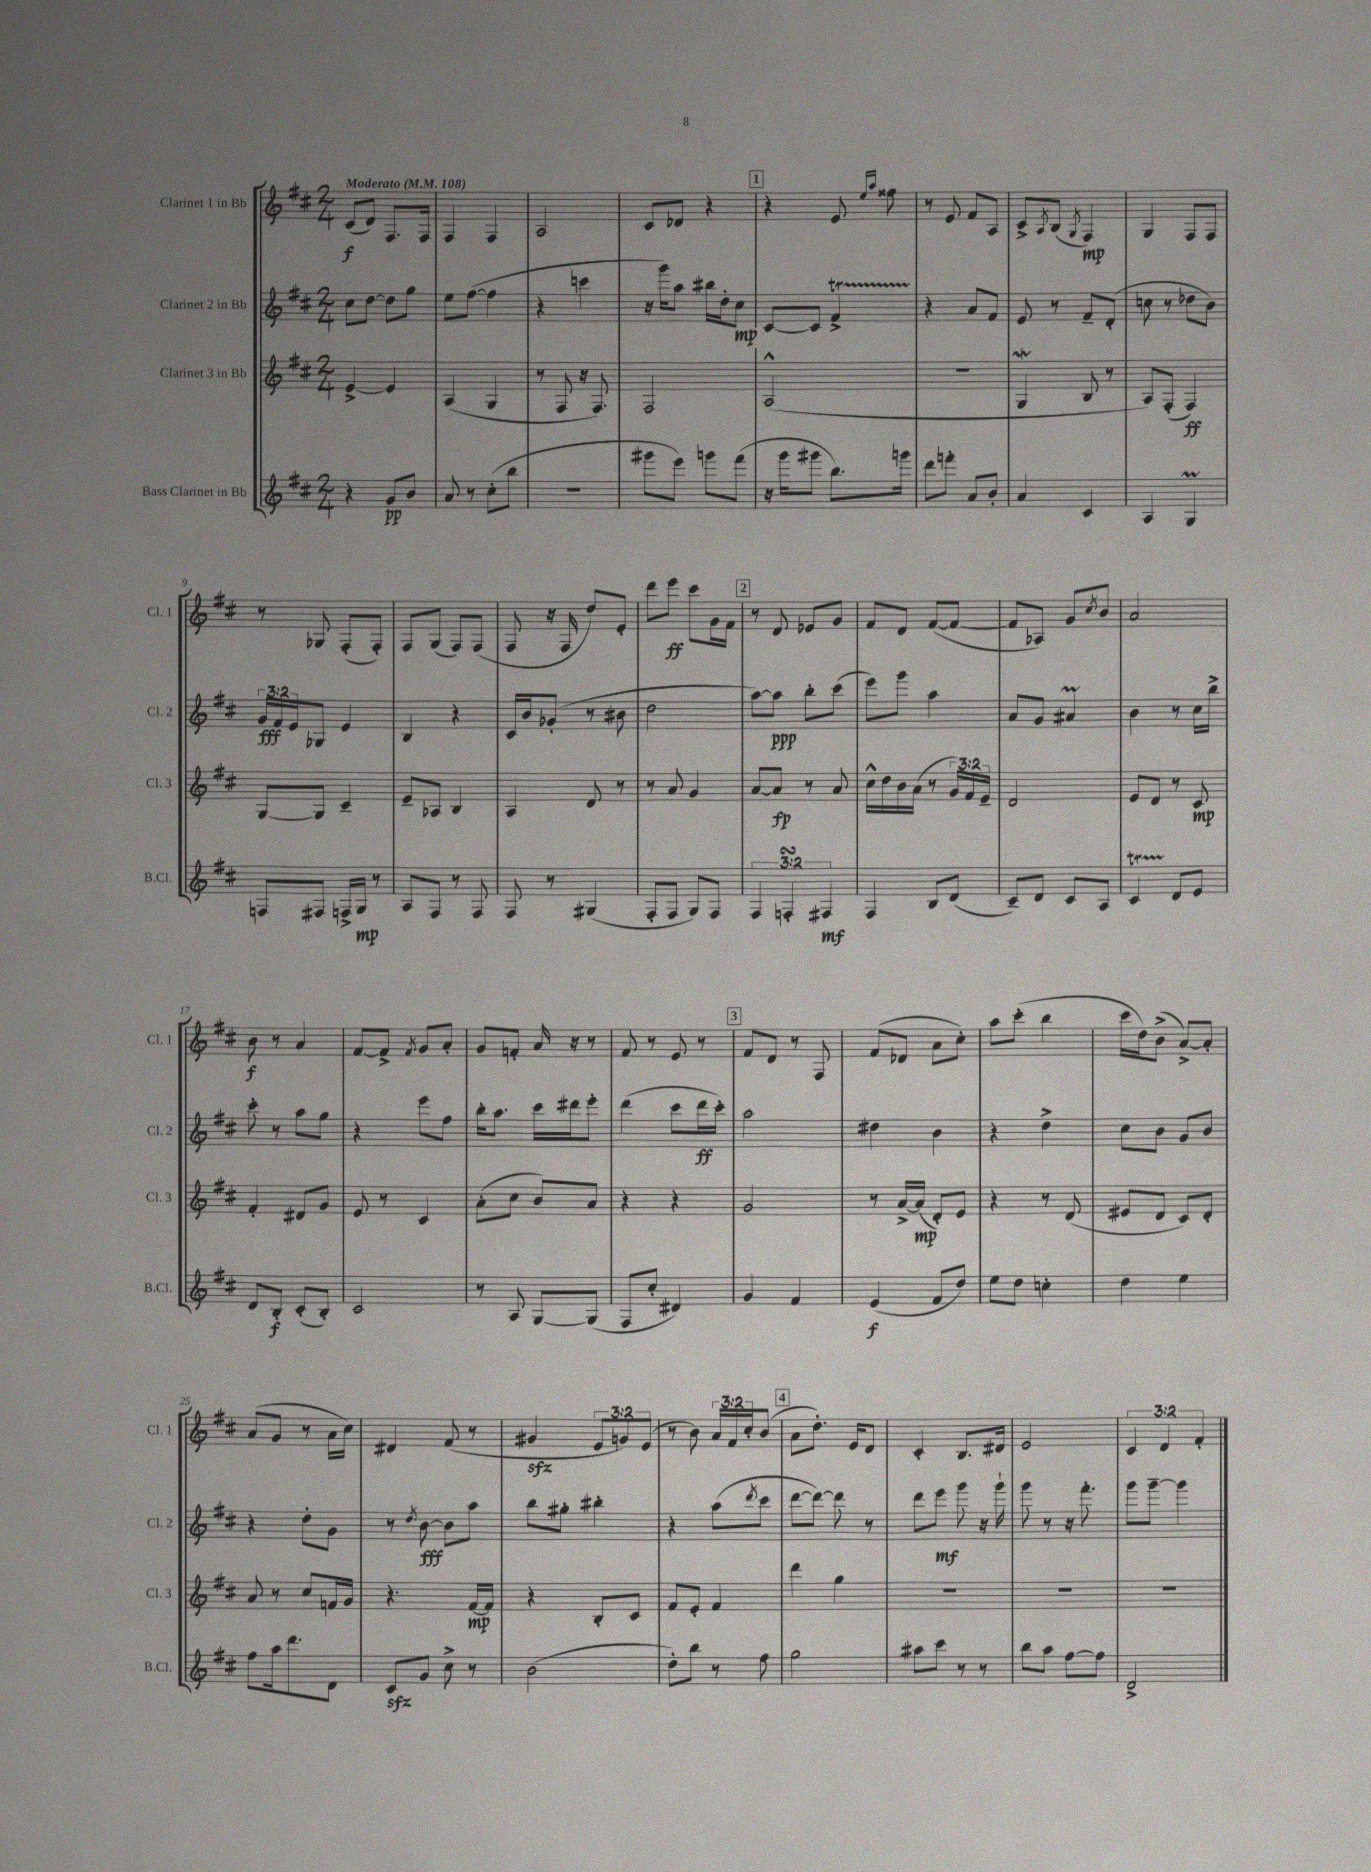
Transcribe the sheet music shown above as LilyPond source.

<<
\new StaffGroup <<
\new Staff = "s0" \with { instrumentName = "Clarinet 1 in Bb" shortInstrumentName = "Cl. 1" } {
    \clef treble \key d \major \numericTimeSignature \time 2/4 \override Staff.TupletNumber.text = #tuplet-number::calc-fraction-text \tempo "Moderato" 4 = 108
    cis'8\f( d'8) fis8. fis16 |
    fis4 fis4 |
    a2 |
    cis'8 des'8 r4 |
    \mark \markup { \box "1" } r4 e'8 \grace { e''16 a''16 } fisis''8 |
    r8 e'8 fis'8 a8 |
    cis'8-> \acciaccatura { a8 } b8( \acciaccatura { g8 } fis4\mp) |
    g4 fis8 fis8 |
    r8 ges8 fis8-.( fis8-.) |
    fis8 g8( fis8) fis8( |
    fis8 r16 fis16 d''8) e'8-. |
    d'''8 e'''8\ff cis'''8 g'16 fis'16 |
    \mark \markup { \box "2" } r8 d'8 ees'8 g'8 |
    fis'8 d'8 fis'8~( fis'8~ |
    fis'8 aes8) g'8 \acciaccatura { cis''8 } b'8 |
    a'2 |
    b'8\f r8 a'4 |
    fis'8~ fis'8-> \acciaccatura { fis'8 } g'8 a'8-. |
    g'8 f'8-. a'16 r16 r8 |
    fis'8 r8 e'8 r8 |
    \mark \markup { \box "3" } fis'8 d'8 r8 fis8 |
    fis'8( des'8 a'8 cis''8-.) |
    a''8 cis'''8-.( b''4 |
    cis'''16 d''16) b'8->( a'8~->) a'8-. |
    a'8( g'8 r8 a'16 cis''16) |
    dis'4 fis'8( r8 |
    gis'4\sfz \tuplet 3/2 { e'8 g'8) e'8( } |
    r8 b'8) \tuplet 3/2 { a'16 fis'16 cis''16-. } b'8( |
    \mark \markup { \box "4" } a'8 d''8.-.) e'16 d'8 |
    cis'4-. b8. dis'16 |
    e'2 |
    \tuplet 3/2 { cis'4 d'4 fis'4-. } \bar "|." |
}
\new Staff = "s1" \with { instrumentName = "Clarinet 2 in Bb" shortInstrumentName = "Cl. 2" } {
    \clef treble \key d \major \numericTimeSignature \time 2/4 \override Staff.TupletNumber.text = #tuplet-number::calc-fraction-text
    cis''8 d''8~ d''8 g''8 |
    e''8 fis''8~( fis''4 |
    r4 c'''4 |
    r16 g'''16) a''8 bis''16 d''16-. cis''8\mp |
    \mark \markup { \box "1" } cis'8~ cis'8 fis'4->\startTrillSpan |
    r4\stopTrillSpan a'8 fis'8 |
    e'8 r8 fis'8-- d'8-.( |
    c''8 r8 des''8 b'8) |
    \tuplet 3/2 { g'16\fff fis'16 e'16 } ges8 e'4 |
    b4 r4 |
    cis'16 b'16 ges'8-.( r8 bis'8 |
    d''2 |
    \mark \markup { \box "2" } a''8~) a''8\ppp b''8-. cis'''8( |
    e'''8) g'''8 a''4 |
    a'8 g'8 ais'4\prall |
    b'4 r8 cis''16 b''16-> |
    cis'''8-. r8 a''8 g''8 |
    r4 e'''8 fis''8 |
    b''16-. a''8. cis'''16 dis'''16 e'''8-. |
    d'''4( cis'''8 d'''16\ff cis'''16-.) |
    \mark \markup { \box "3" } a''2 |
    dis''4 b'4 |
    r4 d''4-> |
    cis''8 b'8 g'8 b'8 |
    r4 d''8-. g'8 |
    r8 \acciaccatura { d''8 } b'8~\fff b'8 a''8 |
    b''8 gis''8-. bis''4-. |
    r4 a''8( \acciaccatura { d'''8 } cis'''8 |
    \mark \markup { \box "4" } d'''8~ d'''8~) d'''8 r8 |
    d'''8 e'''8\mf g'''8 r16 g'''16-! |
    g'''8 r8 r16 fis'''8.-. |
    g'''8 g'''8~-- g'''4 \bar "|." |
}
\new Staff = "s2" \with { instrumentName = "Clarinet 3 in Bb" shortInstrumentName = "Cl. 3" } {
    \clef treble \key d \major \numericTimeSignature \time 2/4 \override Staff.TupletNumber.text = #tuplet-number::calc-fraction-text
    e'4~-> e'4 |
    a4( g4 |
    r8 fis8 r16 fis8.) |
    fis2 |
    \mark \markup { \box "1" } a2-^( |
    r2 |
    g4\mordent b8 r8 |
    a8) fis8-.( fis4\ff) |
    g8~ g8 cis'4-- |
    e'8-- aes8 b4 |
    a4 d'8 r8 |
    r8 a'8 g'4 |
    \mark \markup { \box "2" } a'8~ a'8\fp r8 a'8 |
    cis''16-^ d''16 b'16 a'16( r8 \tuplet 3/2 { g'16) fis'16 e'16-- } |
    d'2 |
    e'8 d'8 r8 cis'8\mp |
    fis'4-. dis'8 g'8 |
    e'8 r8 cis'4 |
    a'8-.( cis''8 b'8) a'8 |
    r4 r4 |
    \mark \markup { \box "3" } g'2 |
    r8 a'16~-> a'16\mp( d'8-.) e'8 |
    r4 r8 d'8( |
    eis'8 d'8 cis'8) d'8-. |
    a'8 r8 cis''8 f'16 g'16 |
    r4. fis'16~\mp fis'16 |
    r4 b8-. cis'8 |
    fis'8 e'8-. fis'4 |
    \mark \markup { \box "4" } d'''4 g''4 |
    R2 |
    R2 |
    R2 \bar "|." |
}
\new Staff = "s3" \with { instrumentName = "Bass Clarinet in Bb" shortInstrumentName = "B.Cl." } {
    \clef treble \key d \major \numericTimeSignature \time 2/4 \override Staff.TupletNumber.text = #tuplet-number::calc-fraction-text
    r4 g'8\pp b'8 |
    a'8 r8 cis''8-.( b''8 |
    R2 |
    gis'''8 e'''8) g'''8 fis'''8( |
    \mark \markup { \box "1" } r16 g'''16 gis'''8 b''8.) g'''16 |
    d'''8 f'''8-. a'8 b'8-. |
    a'4 cis'4 |
    a4 g4\prall |
    f8 fis8 f16-> g16\mp r8 |
    a8 fis8 r8 fis8 |
    fis8 r8 gis4( |
    fis8-. fis8 g8) fis8 |
    \mark \markup { \box "2" } \tuplet 3/2 { fis4 f4-.\turn fis4\mf } |
    fis4 b8 d'8( |
    cis'8--) d'8 cis'8 a8 |
    cis'4\startTrillSpan d'8\stopTrillSpan e'8 |
    d'8 b8-.\f cis'8-.( b8-.) |
    cis'2 |
    r8 a8 g8~ g8( |
    fis8 cis''8-. dis'4) |
    \mark \markup { \box "3" } g'4 fis'4 |
    e'4\f( fis'8 d''8) |
    e''8 d''8 c''4-. |
    d''4 e''4 |
    fis''8 a''16 d'''8. d'8 |
    cis'8\sfz g'8 cis''8-> r8 |
    b'2( |
    d''8-.) b''8 r8 fis''8 |
    \mark \markup { \box "4" } g''2 |
    ais''8 cis'''8 r8 r8 |
    b''8 a''8 fis''8~ fis''8 |
    d'2-> \bar "|." |
}
>>
>>
